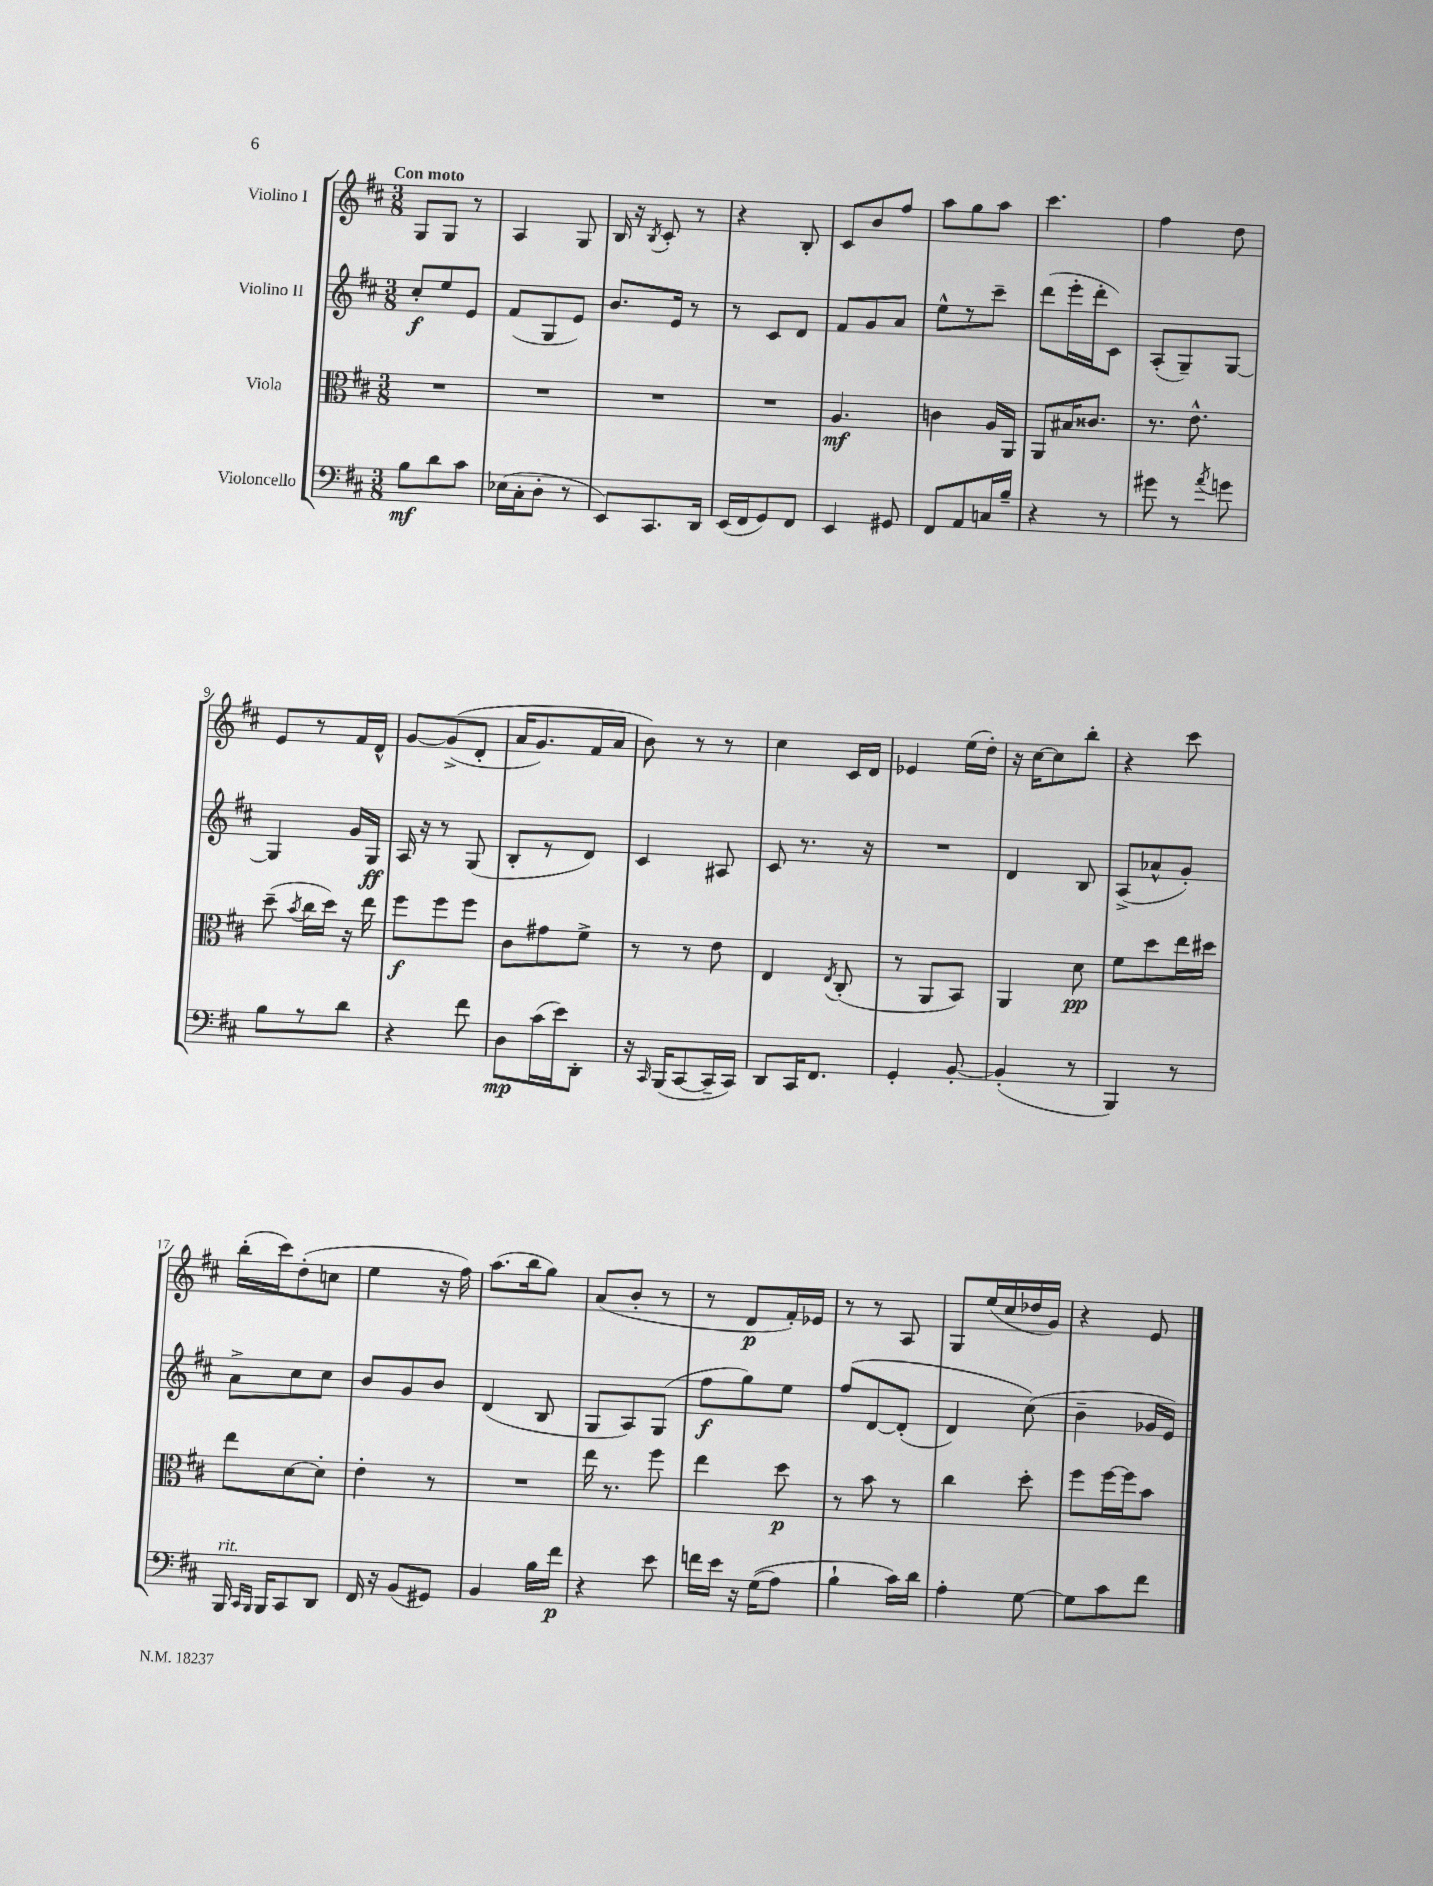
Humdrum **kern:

**kern	**kern	**kern	**kern
*staff4	*staff3	*staff2	*staff1
*clefF4	*clefC3	*clefG2	*clefG2
*k[f#c#]	*k[f#c#]	*k[f#c#]	*k[f#c#]
*M3/8	*M3/8	*M3/8	*M3/8
8B\L	4.r	8cc#'/L	8G/L
8d\	.	8ee/	8G/J
8c#\J	.	8e/J	8r
=	=	=	=
(16E-\LL	4.r	(8f#/L	4A/
16C#'\J	.	.	.
8D'\J	.	8G/	.
8r	.	8e/J)	8G/
=	=	=	=
8EE/L)	4.r	8.b/L	16B/
.	.	.	16r
.	.	.	8qB/
8.CC#/	.	.	8c#'/
.	.	16e/Jk	.
.	.	8r	8r
16DD/Jk	.	.	.
=	=	=	=
(16EE/LL	4.r	8r	4r
16FF#/J	.	.	.
8GG/)	.	8c#/L	.
8FF#/J	.	8d/J	8B'/
=	=	=	=
4EE/	4.A/	8f#/L	8c#/L
.	.	8g/	8b/
8GG#/	.	8a/J	8ff#/J
=	=	=	=
8FF#/L	4c\	8ee^^\L	8aa\L
8AA/	.	8r	8gg\
16C/L	16A/LL	8ccc#~\J	8aa\J
16B~/JJ	16AA/JJ	.	.
=	=	=	=
4r	8AA/L	(8ddd\L	4.ccc#\
.	16B#/K	16eee'\L	.
.	8.c##/J	16ddd'\J	.
8r	.	8c#\J)	.
=	=	=	=
8g#\	8.r	(8A'/L	4ff#\
8r	.	8G~/)	.
.	8.e^^\	.	.
8qa/	.	.	.
8g\	.	[8G/J	8dd\
=	=	=	=
8B\L	(8dd~\	4G/]	8e/L
.	8qb/	.	.
8r	16cc#\LL	.	8r
.	16dd\JJ)	.	.
8d\J	16r	16g/LL	16f#/L
.	16ee\	16G/JJ	16d^^/JJ
=	=	=	=
4r	8ff#\L	16A/	[8g/L
.	.	16r	.
.	8ff#\	8r	&((8g^/]
8f#\	8ff#\J	(8G/	8d'/J
=	=	=	=
8D\L	8c#\L	8B'/L	16a/LK
.	.	.	8.g/)
(16c#\L	8g#\	8r	.
16e\J)	.	.	.
8DD'\J	8f#^\J	8d/J)	16f#/L
.	.	.	16a/JJ
=	=	=	=
16r	8r	4c#/	8b\&)
16qqCC#/	.	.	.
(16BBB/LK	.	.	.
[8CC#/	8r	.	8r
16CC#~/]L	8e\	8A#/	8r
16CC#/JJ)	.	.	.
=	=	=	=
8DD/L	4E/	8c#/	4cc#\
16CC#/K	.	8.r	.
8.FF#/J	.	.	.
.	8qE/	.	.
.	(8C#'/	.	16c#/LL
.	.	16r	16d/JJ
=	=	=	=
4GG'/	8r	4.r	4e-/
.	8AA/L	.	.
[8BB'/	8BB/J)	.	(16ee\LL
.	.	.	16dd'\JJ)
=	=	=	=
(4BB'/]	4AA/	4d/	16r
.	.	.	[16cc#\LK
.	.	.	8cc#\]
8r	8d\	8B/	8bb'\J
=	=	=	=
4BBB/)	8f#\L	(8A^/L	4r
.	8dd\	8a-^^/	.
8r	16ee\L	8g'/J)	8ccc#\
.	16dd#\JJ	.	.
=	=	=	=
16BBB/	8ee\L	8a^\L	(16bb'\LL
16qqCC#/LL	.	.	.
16qqBBB/JJ	.	.	.
16BBB/LK	.	.	16ccc#\J)
8CC#/	[8d\	8cc#\	(8dd'\
8DD/J	8d'\]J	8cc#\J	8cc\J
=	=	=	=
16FF#/	4e'\	8b/L	4ee\
16r	.	.	.
(8BB/L	.	8g/	.
8GG#/J)	8r	8b/J	16r
.	.	.	16ff#\)
=	=	=	=
4BB/	4.r	(4d/	(8.aa\L
.	.	.	16bb\k
16B\LL	.	8B/	8gg\J)
16f#\JJ	.	.	.
=	=	=	=
4r	16ee\	8G/L	(8a/L
.	8.r	.	.
.	.	8A/)	8b'/J
8e\	8ff#\	(8G/J	8r
=	=	=	=
16f\LL	4ee\	8ff#\L	8r
16e\JJ	.	.	.
16r	.	8gg\)	8d/L
&((16G\LK	.	.	.
8A\J)	8dd\	8ee\J	16f#'/L)
.	.	.	16e-/JJ
=	=	=	=
4B`\	8r	&(8ff#/L	8r
.	8b\	[8d/	8r
16c#\LL&)	8r	(8d'/]J	8A/
16d\JJ	.	.	.
=	=	=	=
4A'\	4cc#\	4d/)	8G/L
.	.	.	(16ee/L
.	.	.	16cc#/
[8G\	8dd'\	(8cc#\&)	16dd-/
.	.	.	16g/JJ)
=	=	=	=
8G\]L	8ff#\L	4b~\	4r
8c#\	[16ff#\L	.	.
.	16ff#\]J	.	.
8f#\J	8b\J	16g-/LL	8e/
.	.	16e/JJ)	.
==	==	==	==
*-	*-	*-	*-
